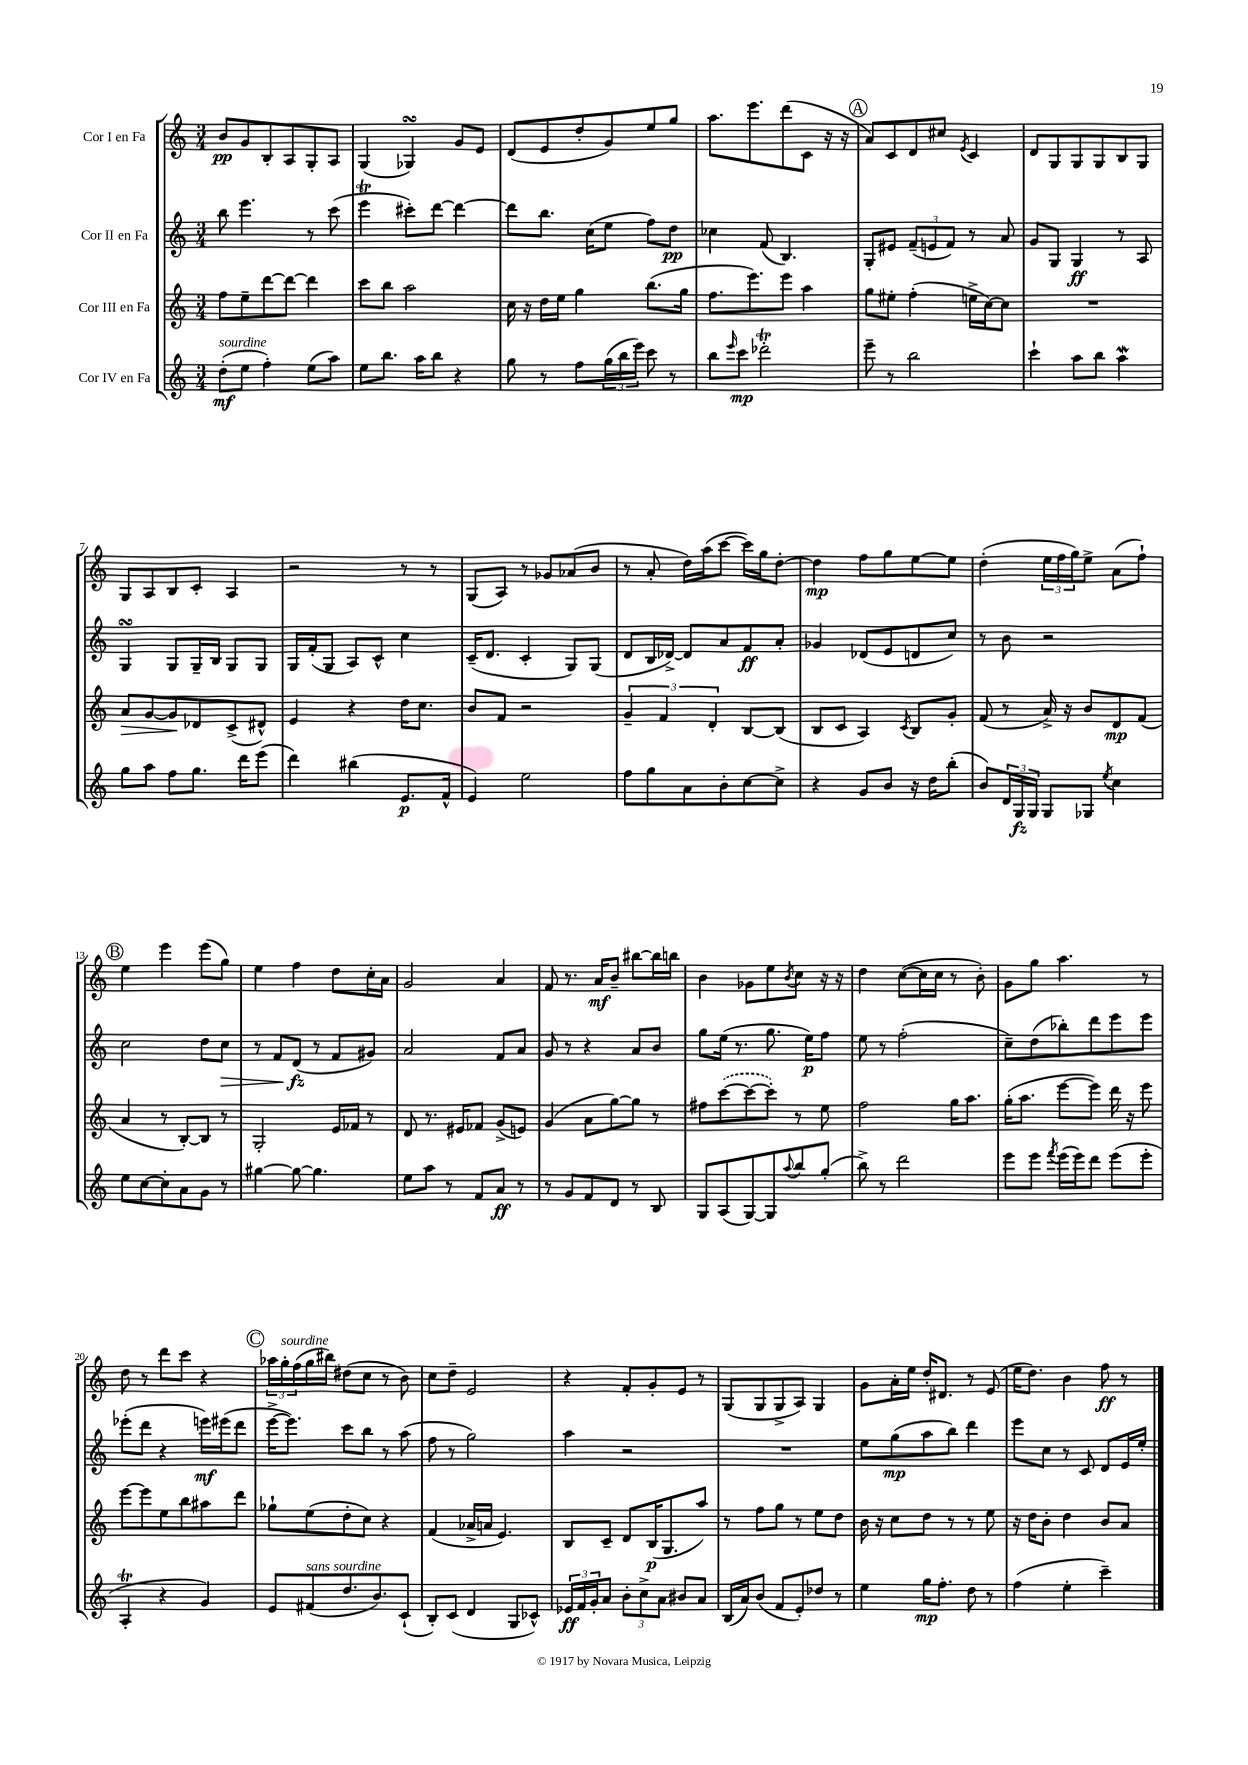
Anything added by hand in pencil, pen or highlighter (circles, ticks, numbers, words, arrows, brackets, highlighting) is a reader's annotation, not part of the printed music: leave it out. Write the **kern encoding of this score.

**kern	**kern	**kern	**kern
*staff4	*staff3	*staff2	*staff1
*clefG2	*clefG2	*clefG2	*clefG2
*k[]	*k[]	*k[]	*k[]
*M3/4	*M3/4	*M3/4	*M3/4
(8dd'	8ff	8bb	8b
8ee	8ee~	4.eee	8g
4ff')	[8ddd	.	8B'
.	8ddd_	.	8A
(8ee	4ddd]	8r	8G'
8aa)	.	(8ccc	8A
=	=	=	=
8ee	8ccc	4eee	(4G
8.bb	8bb	.	.
.	2aa	8ccc#')	4G-)
16aa	.	.	.
8bb	.	[8ddd	.
4r	.	4ddd_	8g
.	.	.	8e
=	=	=	=
8gg	16cc	8ddd]	(8d
.	16r	.	.
8r	16dd	8.bb	8e
.	16ee	.	.
8ff	4gg	.	8dd'
.	.	(16cc	.
(24gg	.	8ee	8g)
24bb	.	.	.
24eee)	.	.	.
8ccc	(8.bb	8ff)	8ee
8r	.	8dd	8gg
.	16gg	.	.
=	=	=	=
8bb	8.ff	4cc-	8.aa
16qqeee	.	.	.
8ccc	.	.	.
.	8.eee)	.	8.eee
2ddd-'	.	(8f	.
.	8eee	4.B)	(8ddd
.	4aa	.	8c
.	.	.	16r
.	.	.	16r
=	=	=	=
8eee~	8gg	8G'	8a)
8r	8ee#'	8e#	8c
2bb	(4ff'	(12f~	8d
.	.	12e	.
.	.	.	8cc#
.	.	12f)	.
.	.	.	8qe
.	16ee^	8r	4c
.	[16cc)	.	.
.	8cc]	8a	.
=	=	=	=
4ccc`	2.r	8g	8d
.	.	8G	8G
8aa	.	4G	8G
8bb	.	.	8G
4aa	.	8r	8B
.	.	8A	8G
=	=	=	=
8gg	8a	4G	8G
8aa	[8g	.	8A
8ff	8g]	8G	8B
8.gg	8d-	16G~	8c'
.	.	16B	.
.	(8c^	8G	4A
16ddd	.	.	.
(8eee	8d#^^)	8G	.
=	=	=	=
4ddd)	4e	16G	2r
.	.	(16f'	.
.	.	8G	.
(4bb#	4r	8A)	.
.	.	8c^^	.
8.e	16dd	4cc	8r
.	8.cc	.	.
.	.	.	8r
16f^^	.	.	.
=	=	=	=
4e)	8b	(16c~	(8G
.	.	8.d	.
.	8f	.	8A)
2ee	2r	4c'	8r
.	.	.	8g-
.	.	8G)	(8a-
.	.	(8G	8b
=	=	=	=
8ff	6g~	8d	8r
8gg	.	16B	8a'
.	6f	.	.
.	.	[16d-^)	.
8a	.	8d-]	16dd)
.	.	.	(16aa
.	6d'	.	.
8b'	.	8a	[8ccc
[8cc	[8B	8f	16ccc])
.	.	.	16gg
8cc^]	(8B]	8a'	[8dd'
=	=	=	=
4r	8B	4g-	4dd]
.	8c	.	.
8g	4A)	(8d-	8ff
8b	.	8e	8gg
.	8qc	.	.
16r	8B	8d	[8ee
16dd	.	.	.
(8bb'	8g'	8cc)	8ee]
=	=	=	=
8b)	(8f	8r	(4dd'
24d	8r	8b	.
24G	.	.	.
24G	.	.	.
8G	16a^)	2r	24ee
.	.	.	24ff
.	16r	.	.
.	.	.	24gg)
8G-	8b	.	8ee^
8qee	.	.	.
4cc	8d	.	(8a
.	(8f	.	8ff`)
=	=	=	=
8ee	4a	2cc	4ee
[8cc	.	.	.
8cc']	8r	.	4eee
8a	[8B')	.	.
8g	8B]	8dd	(8eee
8r	8r	8cc	8gg)
=	=	=	=
[4gg#	2G'	8r	4ee
.	.	8f	.
8gg#_	.	(8d	4ff
4.gg#]	.	8r	.
.	16e	8f	8dd
.	16f-	.	.
.	8r	8g#)	16cc'
.	.	.	16a
=	=	=	=
8ee	8d	2a	2g
8aa	8.r	.	.
8r	.	.	.
.	16e#	.	.
8f	8f-	.	.
8a	(8g^	8f	4a
8r	8e)	8a	.
=	=	=	=
8r	(4g	8g	8f
8g	.	8r	8.r
8f	8a	4r	.
.	.	.	16a
8d	[8gg)	.	8b~
8r	8gg]	8a	[8bb#
8B	8r	8b	16bb#]
.	.	.	16bb
=	=	=	=
8G	8ff#	8gg	4b
(8A	([8ccc	(16ee	.
.	.	8.r	.
[8G)	8ccc_	.	8g-
8G]	8ccc'])	8.gg	8ee
8qqaa	.	.	8qb
8bb	8r	.	8cc
.	.	16ee)	.
(8gg'	8ee	8ff	16r
.	.	.	16r
=	=	=	=
8bb^)	2ff	8ee	4dd
8r	.	8r	.
2ddd	.	(2ff'	([8cc
.	.	.	16cc]
.	.	.	16cc
.	16gg	.	8r
.	8.aa	.	.
.	.	.	8b')
=	=	=	=
8eee	(16gg'	8cc~)	8g
.	8.aa	.	.
8eee	.	(8dd	8gg
8qfff	.	.	.
(16eee	[8eee	8bb-')	4.aa
16eee)	.	.	.
8ddd	8eee])	8ddd	.
(8eee	16ddd	8eee	.
.	16r	.	.
8eee'	8eee	8eee	8r
=	=	=	=
4A'	[8eee	(8eee-'	8dd
.	8eee]	8ddd	8r
4r	8ee	4r	8ddd
.	8bb	.	8ccc
4g)	8aa#	16eee)	4r
.	.	(16eee#	.
.	8ddd	8ddd	.
=	=	=	=
8e	8gg-`	[16eee^	24aa-
.	.	.	24gg'
.	.	8.eee])	.
.	.	.	(24ff
(8f#	(8ee	.	16gg
.	.	.	16bb#)
8.dd	8dd'	8ccc	(8dd#
.	8cc)	8bb	8cc
8.b)	.	.	.
.	4r	8r	8r
(8c`	.	(8aa	8b)
=	=	=	=
8B')	(4f	8ff	8cc
(8c	.	8r	8dd~
4d	16a-^	2gg)	2e
.	16a	.	.
.	4.e)	.	.
8G	.	.	.
8c-^^)	.	.	.
=	=	=	=
24e-	8B	4aa	4r
24f	.	.	.
24g'	.	.	.
8a	8c~	.	.
12b'	8d	2r	8f'
12cc^	.	.	.
.	(16B	.	8g'
12a	.	.	.
.	8.G	.	.
8b#	.	.	8e
8a	8aa)	.	8r
=	=	=	=
(16B	8r	2.r	(8G
16a)	.	.	.
(8b	8ff	.	8G
8f	8gg	.	8G^
8e')	8r	.	8A)
8dd-	8ee	.	4G
8r	8dd	.	.
=	=	=	=
4ee	16b	8ee	8g
.	16r	.	.
.	8cc	(8gg	16a'
.	.	.	16ee
16gg	8dd	8aa	16dd'
8.ff'	.	.	8.d#
.	8r	8bb)	.
8dd	8r	4ddd	8r
8r	8ee	.	(8e
=	=	=	=
(4ff	16r	8eee	16ee
.	16dd	.	8.dd)
.	8b'	8cc	.
4ee'	4dd	8r	4b
.	.	8c	.
4ccc~)	8b	8d	8ff
.	8a	16e	8r
.	.	16ee'	.
==	==	==	==
*-	*-	*-	*-
